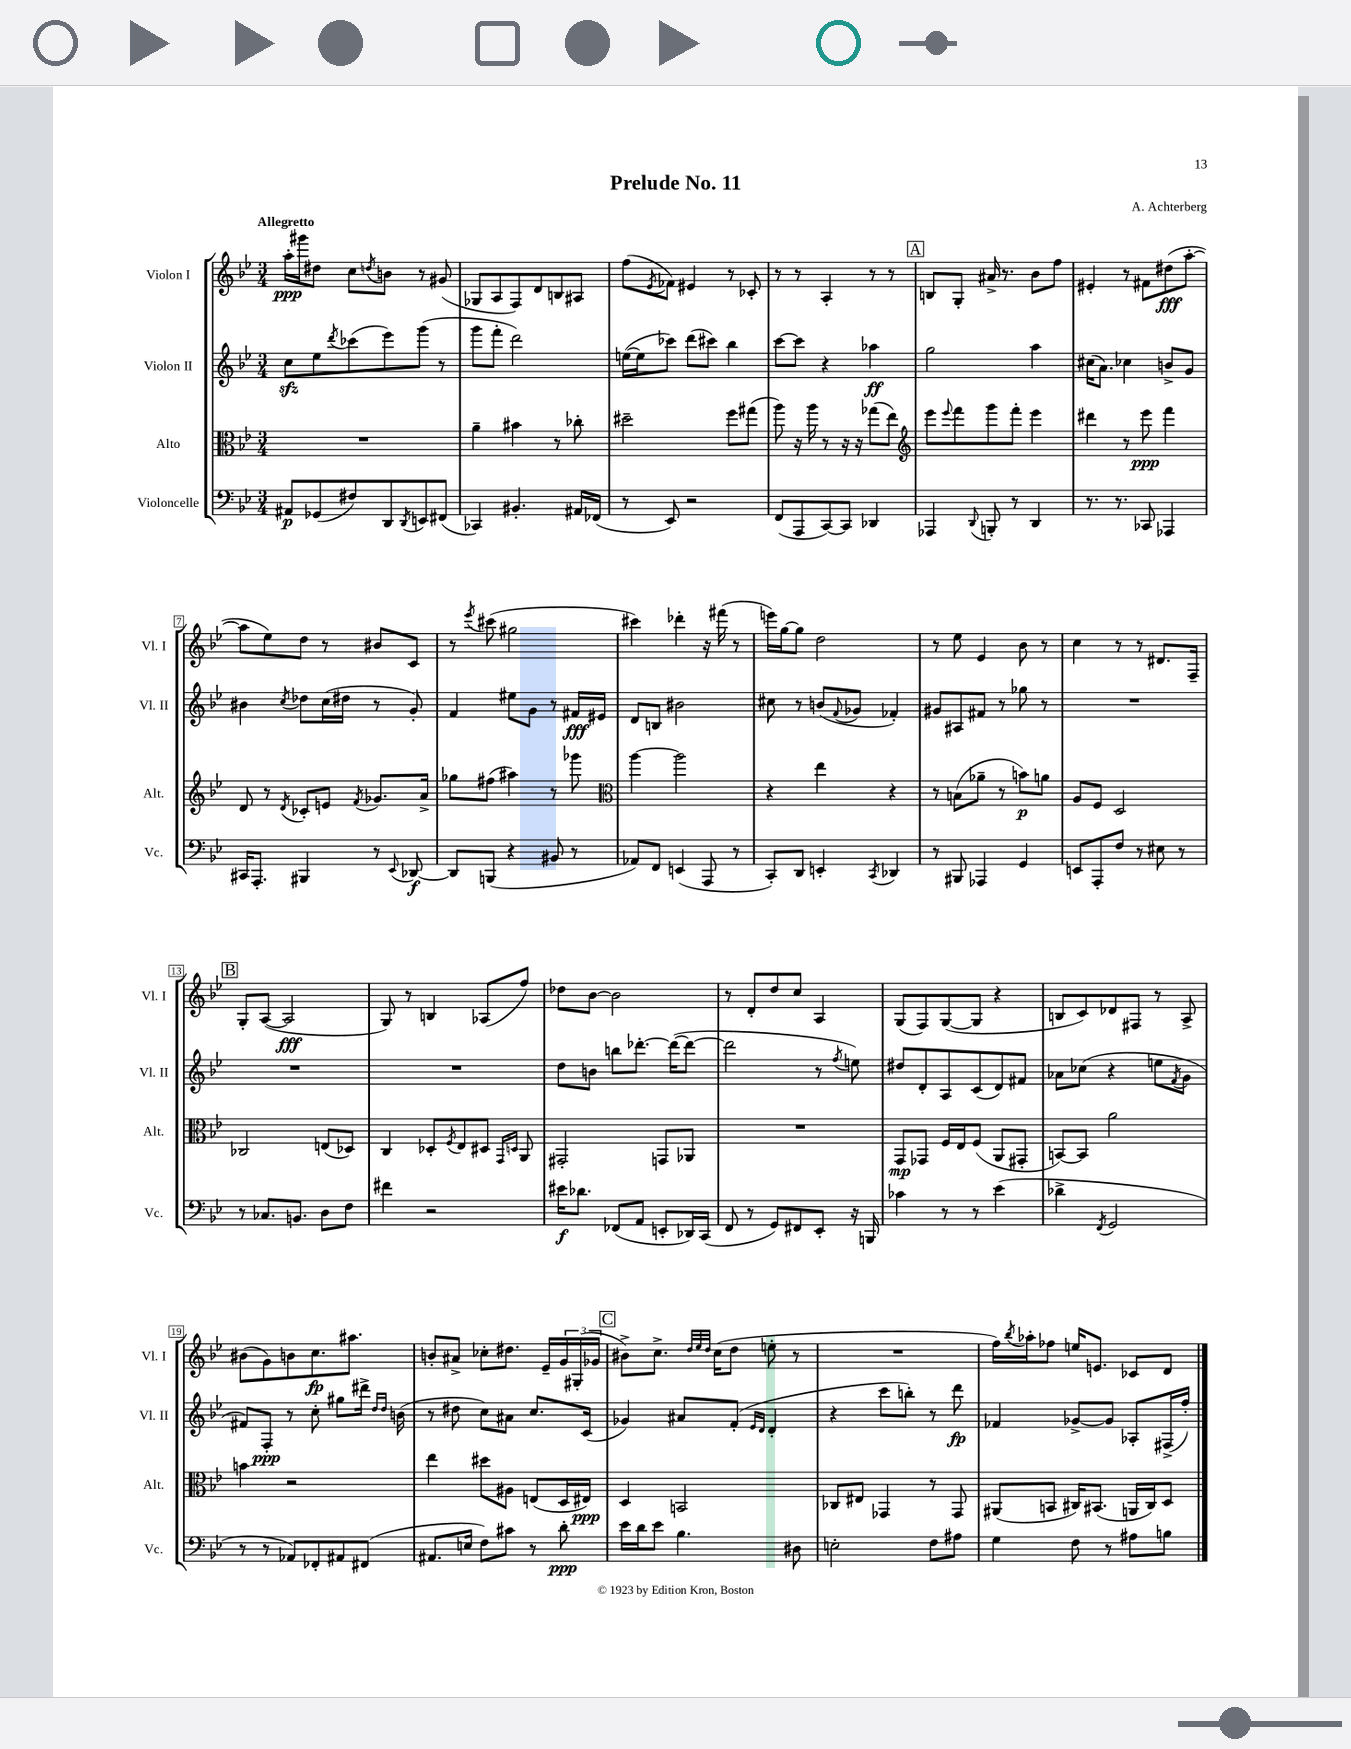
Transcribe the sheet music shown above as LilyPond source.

\header { title = "Prelude No. 11" composer = "A. Achterberg" }
<<
\new StaffGroup <<
\new Staff = "s0" \with { instrumentName = "Violon I" shortInstrumentName = "Vl. I" } {
    \clef treble \key bes \major \numericTimeSignature \time 3/4 \tempo "Allegretto"
    a''16-.\ppp gis'''16 dis''8 c''8 \acciaccatura { d''8 } b'8 r8 gis'8( |
    ges8 a8 f8) d'8 b8 ais8 |
    f''8( \acciaccatura { ees'8 } fes'8) eis'4 r8 ces'8-. |
    r8 r8 a4-. r8 r8 |
    \mark \markup { \box "A" } b8 g8-. ais'16-> r8. bes'8 f''8 |
    eis'4-. r8 fis'8 dis''8\fff( a''8~-. |
    a''8 ees''8) d''8 r8 bis'8 c'8 |
    r8 \acciaccatura { ees'''8 } cis'''8( gis''2 |
    cis'''4) des'''4-. r16 fis'''16( r8 |
    e'''16) g''16~ g''8 d''2 |
    r8 ees''8 ees'4 bes'8 r8 |
    c''4 r8 r8 dis'8. f16-- |
    \mark \markup { \box "B" } g8-. a8~( a2\fff |
    g8) r8 b4 aes8( f''8) |
    des''8 bes'8~ bes'2 |
    r8 d'8-. d''8 c''8 a4 |
    g8( f8) g8~( g8 r4 |
    b8 c'8) des'8 fis8 r8 a8-> |
    bis'8( g'8) b'8 c''8.\fp ais''8. |
    b'8-. ais'8-> ces''8-. dis''8. ees'16-- \tuplet 3/2 { g'16 gis16-.( ges'16 } |
    \mark \markup { \box "C" } bis'8->) c''8.-> \grace { d''32 ees''32 d''32 } c''16( d''8 e''8-. r8 |
    R2. |
    f''16) \acciaccatura { bes''8 } aes''16-. fes''8 e''16 e'8. ces'8 d'8 \bar "|." |
}
\new Staff = "s1" \with { instrumentName = "Violon II" shortInstrumentName = "Vl. II" } {
    \clef treble \key bes \major \numericTimeSignature \time 3/4
    c''8\sfz ees''8 \acciaccatura { d'''8 } ces'''8( ees'''8) g'''8( r8 |
    g'''8 f'''8-. d'''2) |
    e''16~( e''16 ces'''8) d'''8( cis'''8) bes''4 |
    c'''8~ c'''8 r4 aes''4\ff |
    \mark \markup { \box "A" } g''2 a''4 |
    cis''16( a'8.) ces''4 b'8-> g'8 |
    bis'4 \acciaccatura { c''8 } des''8 c''16( dis''16 r8 g'8-.) |
    f'4 eis''8 g'8 r8 fis'16\fff eis'16 |
    d'8 b8 bis'2 |
    cis''8 r8 b'8( \appoggiatura { f'8 } ges'8 fes'4-.) |
    gis'8 ais8 fis'8 r8 ges''8 r8 |
    R2. |
    \mark \markup { \box "B" } R2. |
    R2. |
    d''8 b'8 b''8 des'''8.~-. des'''16~( des'''8~ |
    des'''2 r8 \acciaccatura { f''8 } e''8) |
    dis''8 d'8-. a8 c'8( d'8) fis'8 |
    aes'8 ces''8( r4 e''8 \acciaccatura { f'8 } g'8 |
    fis'8) f8-.\ppp r8 c''8-. gis''8 dis'''16-> \grace { d''16 d''16 } b'16( |
    r8 dis''8 c''8) ais'8 c''8. c'16( |
    \mark \markup { \box "C" } ges'4) ais'8 f'8-.( \grace { ees'16 d'16 } d'4-. |
    r4 c'''8 b''8-.) r8 d'''8\fp |
    fes'4 ges'8~-> ges'8 aes8-. fis16->( f''16-.) \bar "|." |
}
\new Staff = "s2" \with { instrumentName = "Alto" shortInstrumentName = "Alt." } {
    \clef alto \key bes \major \numericTimeSignature \time 3/4
    R2. |
    a'4-- bis'4 r8 ces''8-. |
    dis''2-- f''8 gis''8( |
    a''8) r16 a''16 r8 r16 r16 ges''8( ees''8) |
    \mark \markup { \box "A" } \clef treble ees'''8 \appoggiatura { ees'''8 } f'''8 g'''8 f'''8-. ees'''4 |
    dis'''4 r8 ees'''8\ppp f'''4 |
    d'8 r8 \acciaccatura { d'8 } ces'8-. e'8 \acciaccatura { f'8 } ges'8. a'16-> |
    ges''8 fis''8( ais''4) r8 ges'''8 |
    \clef alto a''4~ a''2 |
    r4 ees''4 r4 |
    r8 b8( aes'8-- r8 b'8\p) a'8 |
    a8 f8 d2 |
    \mark \markup { \box "B" } ces2 e8( des8) |
    c4 des8-. \acciaccatura { f8 } ees8 dis8 \grace { g,16 d16 } a,8 |
    gis,2-. g,8 aes,8 |
    R2. |
    g,8\mp ges,8 f16 ees16 f8( a,8 gis,8-. |
    b,8~) b,8 a'2 |
    b'4 r2 |
    ees''4 dis''8 ais8 e8( d16 eis16\ppp) |
    \mark \markup { \box "C" } d4 b,2 |
    ces8 eis8 ges,4 r8 ges,8 |
    ais,8( b,8 cis16) bis,8.( a,16 cis16) d8 \bar "|." |
}
\new Staff = "s3" \with { instrumentName = "Violoncelle" shortInstrumentName = "Vc." } {
    \clef bass \key bes \major \numericTimeSignature \time 3/4
    ais,8\p ges,8( fis8) d,8 \acciaccatura { d,8 } e,8 fis,8( |
    ces,4) bis,4.-. ais,16 fes,16( |
    r8 ees,8) r2 |
    f,8( a,,8 c,8~) c,8 des,4 |
    \mark \markup { \box "A" } aes,,4 \appoggiatura { d,8 } b,,8-. r8 d,4 |
    r8. r8. ces,8 aes,,4 |
    cis,16 a,,8.-. bis,,4 r8 \appoggiatura { ees,8 } des,8~\f |
    des,8 b,,8( r4 bis,8 r8 |
    aes,8) f,8 e,4( a,,8 r8 |
    c,8-.) d,8 e,4-. \acciaccatura { c,8 } des,4 |
    r8 bis,,8 aes,,4 g,4 |
    e,8 a,,8-. f8 r8 eis8 r8 |
    \mark \markup { \box "B" } r8 ces8. b,8. d8 f8 |
    fis'4 r2 |
    eis'16\f des'8. fes,8( a,8 e,8-. des,16) c,16( |
    f,8 r8 g,8) fis,8 ees,8-. r16 b,,16 |
    ces'4 r8 r8 ees'4( |
    des'4-> \acciaccatura { f,8 } g,2 |
    r8 r8 aes,8) fes,8-. ais,8 fis,8( |
    ais,8. e16 f8) cis'8 r8 d'8-.\ppp |
    \mark \markup { \box "C" } ees'16 d'16 ees'8 bes4. dis8 |
    e2-. f8 ais8 |
    g4 f8 r8 ais8 b8 \bar "|." |
}
>>
>>
\layout { \context { \Score \override BarNumber.stencil = #(make-stencil-boxer 0.1 0.3 ly:text-interface::print) } }
